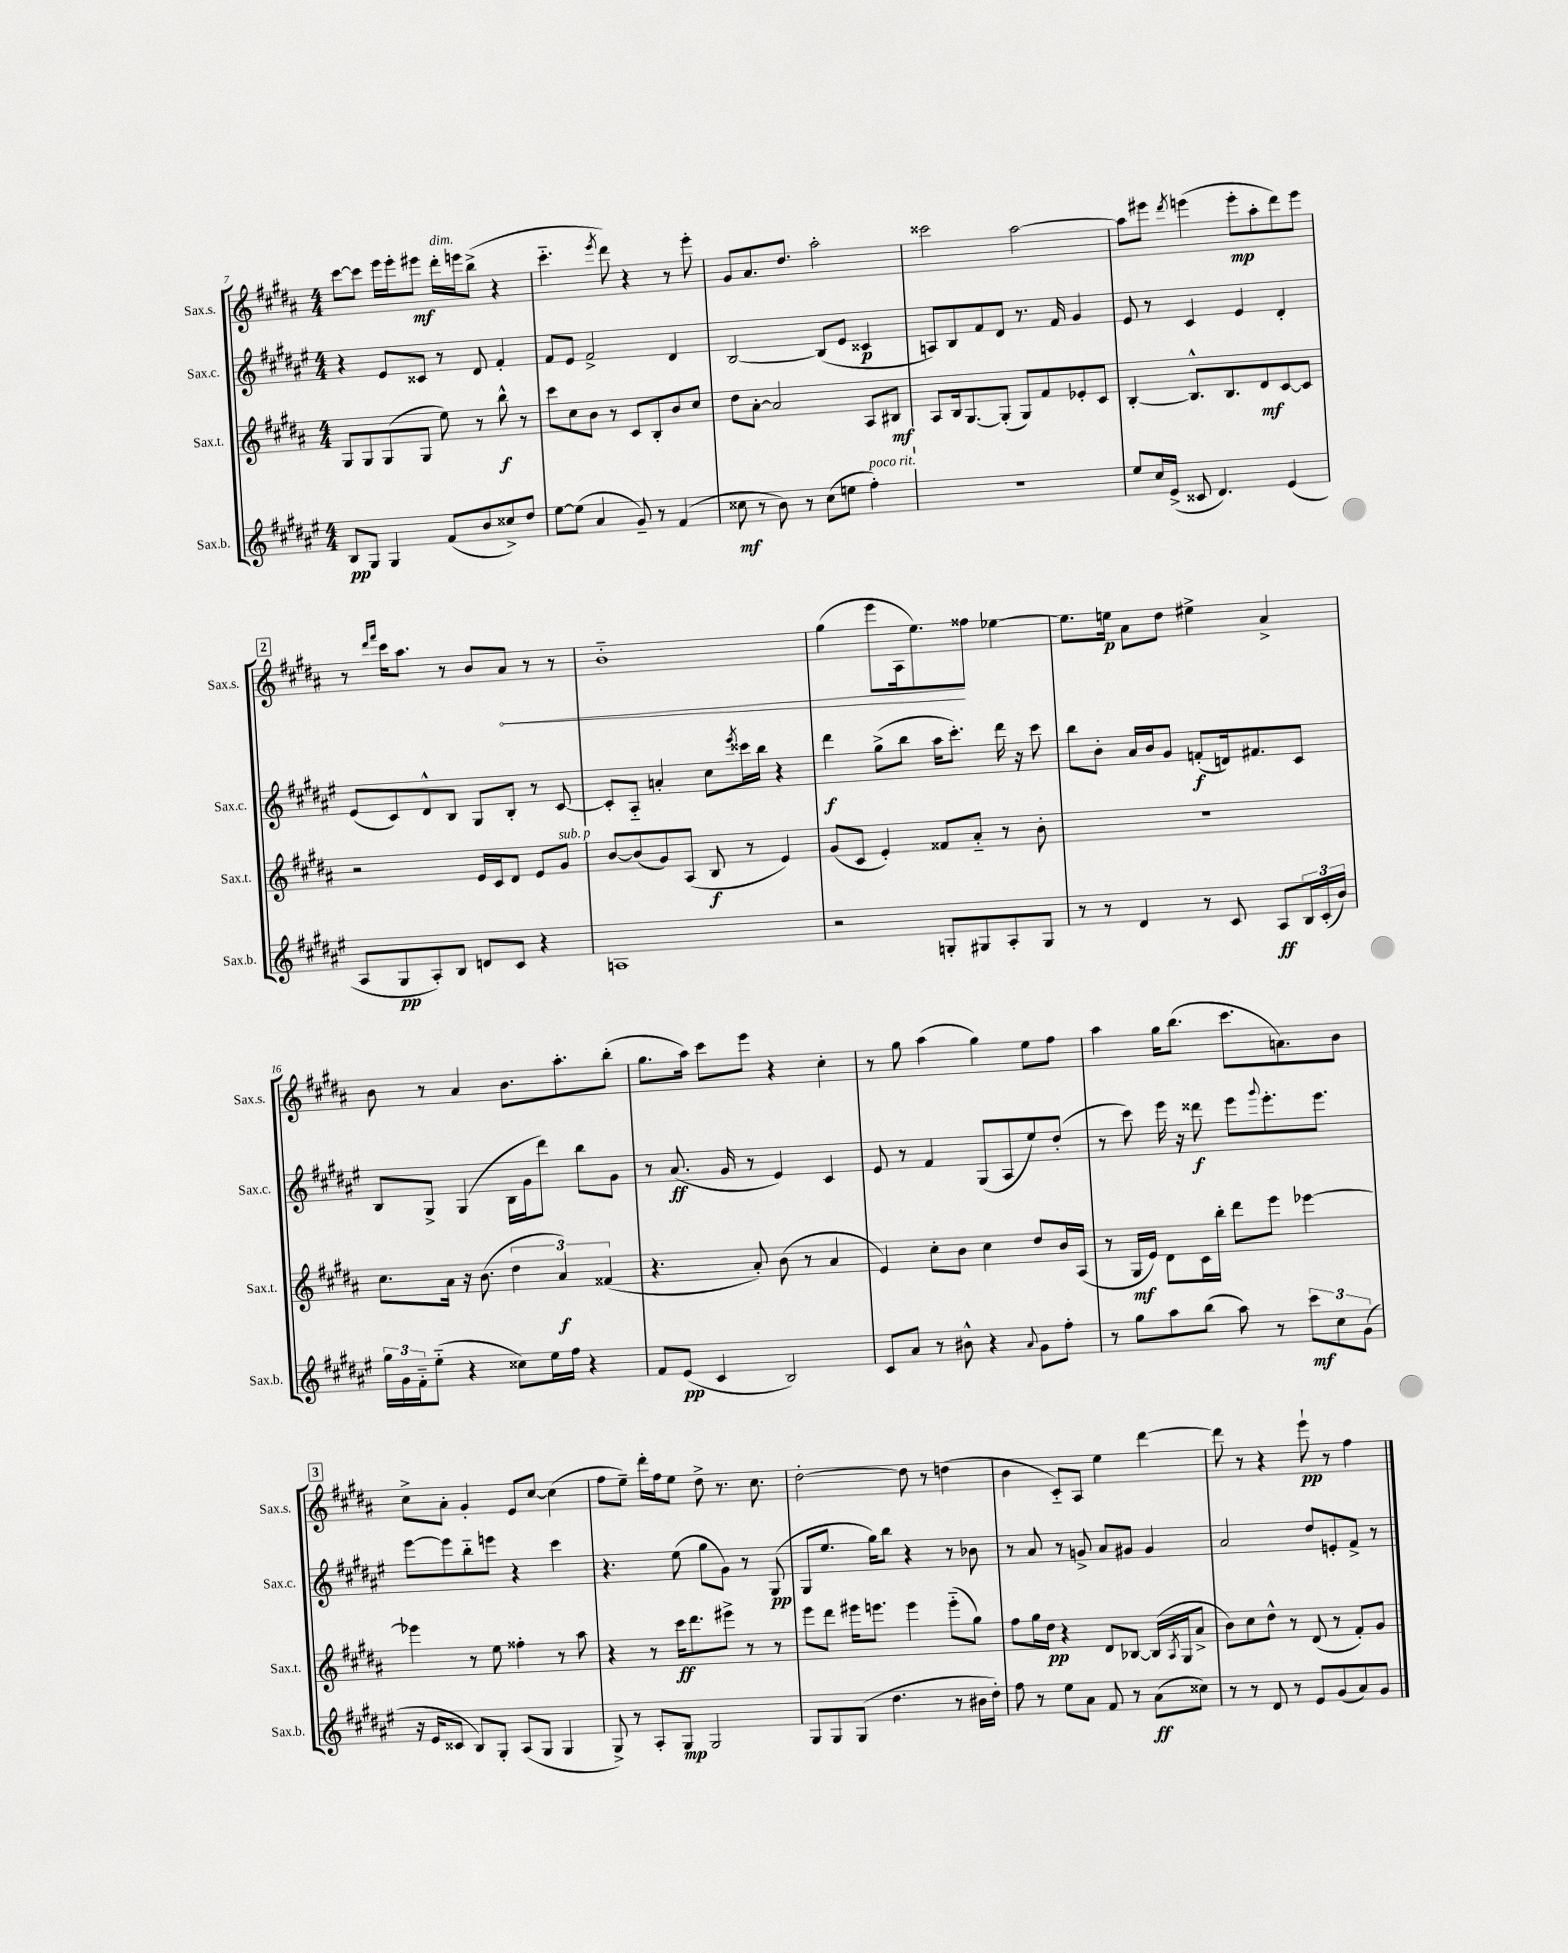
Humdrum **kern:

**kern	**kern	**kern	**kern
*staff4	*staff3	*staff2	*staff1
*clefG2	*clefG2	*clefG2	*clefG2
*k[f#c#g#d#a#e#]	*k[f#c#g#d#a#]	*k[f#c#g#d#a#e#]	*k[f#c#g#d#a#]
*M4/4	*M4/4	*M4/4	*M4/4
8B	8G#	4r	[8ccc#
8G#	8G#	.	8ccc#]
4G#	(8G#	8e#	16eee
.	.	.	16eee'
.	8G#	8c##	8eee#
(8f#	8ee)	8r	16ddd#'
.	.	.	16eee
8b	8r	8d#	(8bb^
8cc##^)	8bb^^	4f#'	4r
8dd#	8r	.	.
=	=	=	=
[8ee#	8ccc#	8f#	4.ccc#'~
(8ee#]	8cc#	8e#	.
4a#	8b	2f#^	.
.	.	.	8qeee
.	8r	.	8ddd#)
8g#~)	8c#	.	4r
8r	8B'	.	.
(4f#	8b	4d#	8r
.	8cc#	.	8eee'
=	=	=	=
8cc##	8dd#	[2B	8g#
8r	[8a#'	.	8.a#
8b)	2a#]	.	.
.	.	.	8.dd#
8r	.	.	.
(8cc##	.	(8B]	2aa#'
8ee	.	8e#	.
4ff#')	8A#	4c##	.
.	8B#	.	.
=	=	=	=
1r	8A#	8A)	2ccc##
.	16B	8B	.
.	[8.G#	.	.
.	.	8f#	.
.	(8G#']	8d#	.
.	8G#)	8.r	[2aa#
.	8f#	.	.
.	.	16f#	.
.	8e-'	4g#	.
.	8c#	.	.
=	=	=	=
8ee#	[4B'	8e#	8aa#]
16cc#	.	8r	8eee#
(16e#^	.	.	.
.	.	.	8qddd#
8c##	8.B^^]	4c#	(4eee
4.d#)	.	.	.
.	8.B	.	.
.	.	4e#	8eee'
.	8d#	.	8aa#'
(4e#	[8c#	4d#'	8ddd#)
.	8c#]	.	8eee
=	=	=	=
8A#	2r	(8e#	8r
.	.	.	16qqddd#
.	.	.	16qqfff#
8G#	.	8c#)	16ccc#
.	.	.	8.aa#
8A#')	.	8d#^^	.
8B	.	8B	8r
8d	16e	8G#	8b
.	16c#	.	.
8c#	8d#	8B'	8a#
4r	8e	8r	8r
.	8g#	[8c#	8r
=	=	=	=
1A	[8b	8c#']	1b'~
.	(8b]	8A#'~	.
.	8g#)	4a'	.
.	(8A#	.	.
.	8B	8cc#	.
.	.	8qeee#	.
.	8r	16ccc##	.
.	.	16bb	.
.	4e)	4r	.
=	=	=	=
2r	(8g#	4ddd#	(4gg#
.	8c#	.	.
.	4e')	(8gg#^	8eee
.	.	8bb	16A#
.	.	.	8.ee)
8G'	8f##	16aa#	.
.	.	8.ccc#')	.
8G#	8a#'~	.	8ff##
8A#'	8r	16ddd#	[4ee-
.	.	16r	.
8G#	8b'	8ccc#	.
=	=	=	=
8r	1r	8bb	8.ee-]
8r	.	8b'	.
.	.	.	16ee
4d#	.	16a#	8a#
.	.	16b	.
.	.	8g#	8dd#
8r	.	(8f'	4ee#^
8c#	.	16d)	.
.	.	8.f#	.
8A#	.	.	4a#^
24B	.	8c#	.
(24c#'	.	.	.
24b)	.	.	.
=	=	=	=
24gg#	8.cc#	8B	8b
24g#	.	.	.
24f#'~	.	.	.
(8ee#'~	.	8G#^	8r
.	16a#	.	.
4r	16r	(4G#	4a#
.	(8.b	.	.
8cc##)	6dd#	16B	8.b
.	.	16g#	.
16ee#	.	8ddd#)	.
.	6a#)	.	.
16ff#	.	.	8.aa#'
4r	.	8bb	.
.	(6f##	.	.
.	.	8g#	(8bb'
=	=	=	=
8f#	4.r	8r	8.gg#
(8e#	.	(8.a#	.
.	.	.	16aa#)
4c#	.	.	8ccc#
.	.	16g#	.
.	8a#')	8r	8eee
2B)	(8b	4e#)	4r
.	8r	.	.
.	4a#	4c#	4cc#'
=	=	=	=
8c#	4e)	8e#	8r
8a#	.	8r	8gg#
8r	8cc#'	4f#	(4aa#
8b#^^	8b	.	.
4r	4cc#	(8G#	4gg#)
.	.	8A#	.
8qqa#	.	.	.
8g#	8dd#	8ee#)	8ee
8ff#'	16b	(8dd#'	8ff#
.	(16A#	.	.
=	=	=	=
8r	8r	8r	4aa#
8gg#	16G#	8ccc#)	.
.	16e)	.	.
8aa#	8d#	16eee#	16gg#
.	.	16r	(8.bb
(8bb	16c#	8ddd##	.
.	16bb'	.	.
8aa#)	8ddd#	8eee#	8.ccc#
.	.	8qqggg#	.
8r	8eee	8.eee#'	.
.	.	.	8.a)
12ccc#	[4eee-	.	.
.	.	8.eee#	.
12cc#	.	.	.
.	.	.	8b
(12g#	.	.	.
=	=	=	=
16r	4eee-]	[8eee#	8cc#^
16e#	.	.	.
8c##	.	8eee#]	8a#'
8B)	8r	8bb'~	4g#'
8G#'	8ee	8eee	.
(8A#	4ff##'	4r	8e
8G#	.	.	[8cc#
4G#	8r	4ccc#	(4cc#]
.	8aa#	.	.
=	=	=	=
8G#^)	4r	4.r	8ff#
8r	.	.	8ee~)
8A#'	8r	.	16ddd#'
.	.	.	16ff#
8G#	16ccc#	(8ee#	8ee
.	8.ddd#	.	.
2G#	.	8gg#	8dd#^
.	8eee#^	8g#)	8.r
.	8r	8r	.
.	.	.	8.cc#
.	8r	(8G#	.
=	=	=	=
8G#	8eee	8G#	[2dd#'
8G#	8ddd#	8.ee#	.
(8G#	16eee#	.	.
.	8.eee	16gg#)	.
4.dd#	.	8bb	.
.	4eee	4r	8dd#]
.	.	.	8r
8r	(8eee'~	8r	(4dd
16b#	8gg#)	8b-	.
16dd#')	.	.	.
=	=	=	=
8ff#	8ff#	8r	4b
8r	16gg#	8a#	.
.	16dd#	.	.
8ee#	4r	8r	8c#'~)
8a#	.	8g^	8A#
8f#	8d#	8a#	4ee
8r	[8B-	8g#	.
(8a#	(16B-]	4g#	[4ddd#
.	8qA#	.	.
.	16G#	.	.
8cc##)	8a#^	.	.
=	=	=	=
8r	8b)	2a#	8ddd#]
8r	8cc#	.	8r
8d#	8dd#^^	.	4r
8r	8r	.	.
8e#	(8d#	8dd#	8eee`
(8g#	8r	8e'	8r
8a#)	8f#')	8f#^	4ff#
8g#	8g#	8r	.
==	==	==	==
*-	*-	*-	*-
